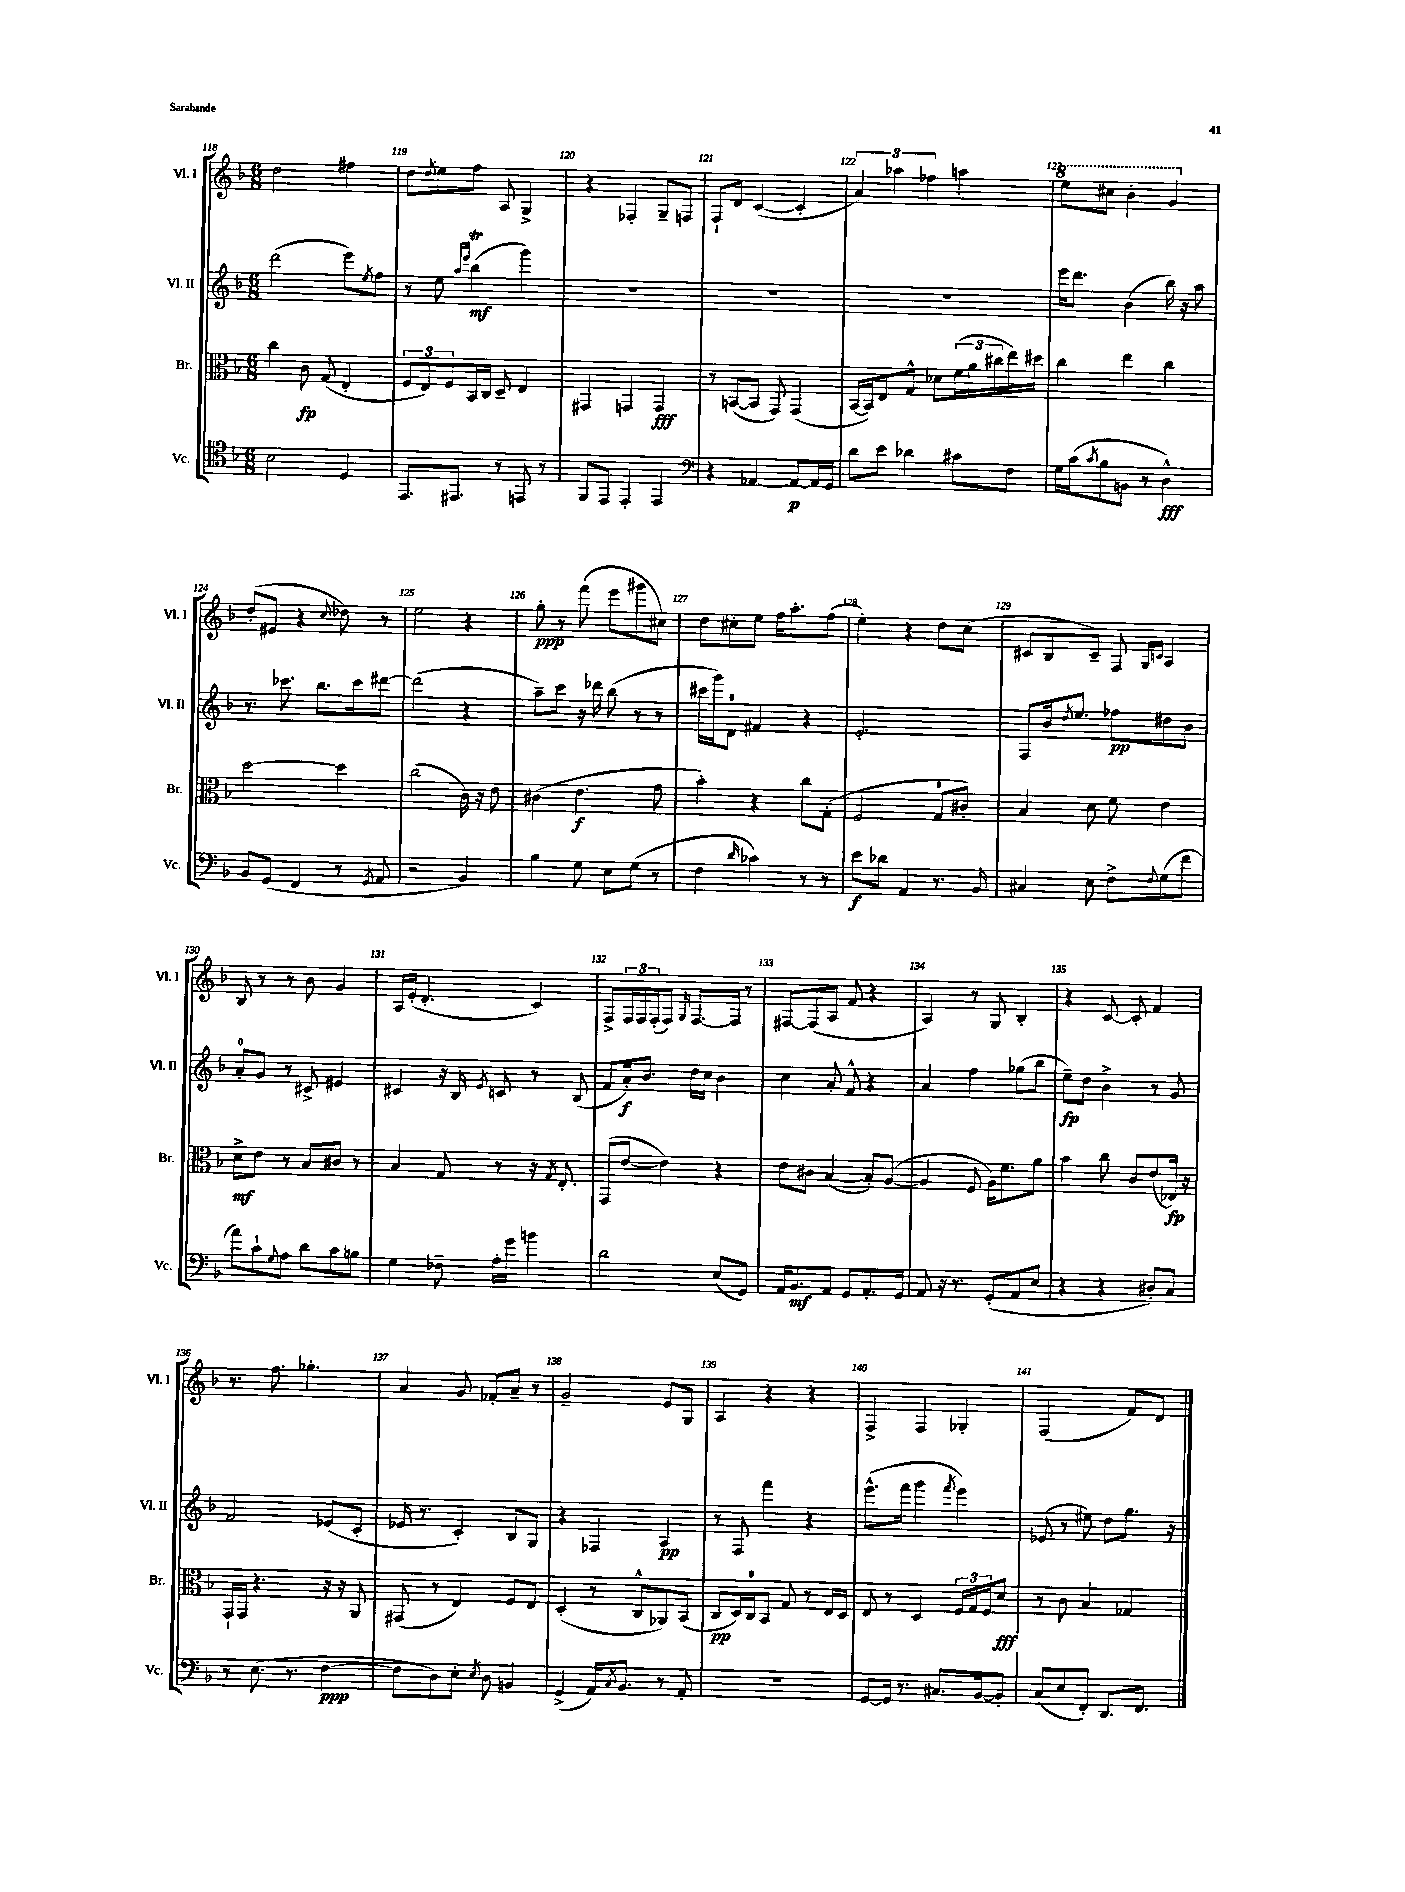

**kern	**dynam	**kern	**dynam	**kern	**dynam	**kern	**dynam
*part4	*part4	*part3	*part3	*part2	*part2	*part1	*part1
*staff4	*staff4	*staff3	*staff3	*staff2	*staff2	*staff1	*staff1
*I"Vc.	*	*I"Br.	*	*I"Vl. II	*	*I"Vl. I	*
*I'Vc.	*	*I'Br.	*	*I'Vl. II	*	*I'Vl. I	*
*clefC4	*	*clefC3	*	*clefG2	*	*clefG2	*
*k[b-]	*	*k[b-]	*	*k[b-]	*	*k[b-]	*
*M6/8	*	*M6/8	*	*M6/8	*	*M6/8	*
=118	=118	=118	=118	=118	=118	=118	=118
2B-\	.	4cc\	.	(2ddd\	.	2dd\	.
.	.	8c\	fp	.	.	.	.
.	.	(8G/	.	.	.	.	.
4D/	.	4E'/	.	8eee\L)	.	4ff#X\	.
.	.	.	.	8qee/	.	.	.
.	.	.	.	8ff\J	.	.	.
=119	=119	=119	=119	=119	=119	=119	=119
8.EE/L	.	12F/L	.	8r	.	8dd\L	.
.	.	12E/)	.	.	.	.	.
.	.	.	.	.	.	8qdd/	.
.	.	.	.	8ee\	.	8ee\	.
.	.	12F/	.	.	.	.	.
8.EE#X/J	.	.	.	.	.	.	.
.	.	.	.	16qqaa/LL	.	.	.
.	.	.	.	16qqeee/JJ	.	.	.
.	.	16BB-/L	.	(4bb-T\	mf	8ff\J	.
.	.	16C/JJ	.	.	.	.	.
8r	.	8D~/	.	.	.	8A/	.
8EEn/	.	4E/	.	4ggg\)	.	4G^/	.
8r	.	.	.	.	.	.	.
=120	=120	=120	=120	=120	=120	=120	=120
8FF/L	.	4GG#X/	.	2.r	.	4r	.
8EE/J	.	.	.	.	.	.	.
4EE'/	.	4GGn/	.	.	.	4F-X'/	.
4EE/	.	4GG/	fff	.	.	8G~/L	.
.	.	.	.	.	.	8Fn/J	.
=121	=121	=121	=121	=121	=121	=121	=121
*clefF4	*	*	*	*	*	*	*
4r	.	8r	.	2.r	.	8F`/L	.
.	.	([8BBn/L	.	.	.	8d/J	.
[4AA-X/	.	8BB/J]	.	.	.	([4c/	.
.	.	8GG/)	.	.	.	.	.
8AA-/L_	p	(4GG/	.	.	.	4c'/]	.
16AA-/L]	.	.	.	.	.	.	.
16GG/JJ	.	.	.	.	.	.	.
=122	=122	=122	=122	=122	=122	=122	=122
8d\L	.	[16BB-/LL	.	2.r	.	6a/)	.
.	.	16BB-/J])	.	.	.	.	.
8e\J	.	8E/	.	.	.	.	.
.	.	.	.	.	.	6aa-X\	.
4d-X\	.	8G^^/J	.	.	.	.	.
.	.	.	.	.	.	6ff-X\	.
.	.	8d-X\L	.	.	.	.	.
8c#X\L	.	(24f\L	.	.	.	4aan\	.
.	.	24a\	.	.	.	.	.
.	.	24cc#X\	.	.	.	.	.
8F\J	.	16ee\)	.	.	.	.	.
.	.	16dd#X\JJ	.	.	.	.	.
=123	=123	=123	=123	=123	=123	=123	=123
*	*	*	*	*	*	*8va	*
16G\LL	.	4cc\	.	16eee\KL	.	8eee\L	.
(16c\J	.	.	.	8.ddd\J	.	.	.
8qc/	.	.	.	.	.	.	.
8B-\	.	.	.	.	.	8ccc#X\J	.
8BBn\J	.	4ee\	.	(4b-\	.	4bb-'\	.
8r	.	.	.	.	.	.	.
4D^^\)	fff	4cc\	.	16bb-\)	.	4gg/	.
.	.	.	.	16r	.	.	.
.	.	.	.	8aa\	.	.	.
!!LO:LB:g=z
=124	=124	=124	=124	=124	=124	=124	=124
*	*	*	*	*	*	*X8va	*
8BB-/L	.	[2dd\	.	8.r	.	(8dd'/L	.
(8GG/J	.	.	.	.	.	8e#X/J	.
.	.	.	.	8.ccc-X\	.	.	.
4FF/	.	.	.	.	.	4r	.
.	.	.	.	8.bb-\L	.	.	.
.	.	.	.	.	.	8qqcc/	.
8r	.	4dd\]	.	.	.	8dd-X\)	.
.	.	.	.	16ccc-\k	.	.	.
8qGG/	.	.	.	.	.	.	.
8AA/	.	.	.	[8ddd#X\J	.	8r	.
=125	=125	=125	=125	=125	=125	=125	=125
2r	.	(2cc\	.	(2ddd#\]	.	2ee\	.
4BB-/)	.	16c\)	.	4r	.	4r	.
.	.	16r	.	.	.	.	.
.	.	8e\	.	.	.	.	.
=126	=126	=126	=126	=126	=126	=126	=126
4B-\	.	(4c#X\	.	8aa~\L)	.	8gg'\	ppp
.	.	.	.	8ccc\J	.	8r	.
8G\	.	4.e\	f	16r	.	(8fff\	.
.	.	.	.	16ddd-X\	.	.	.
8E\L	.	.	.	(8bb-\	.	8eee\L	.
(8G\J	.	.	.	8r	.	8ggg#X\	.
8r	.	8g\	.	8r	.	8cc#X\J)	.
=127	=127	=127	=127	=127	=127	=127	=127
4F\	.	4b-'\)	.	16ccc#X\LL	.	8dd\L	.
.	.	.	.	16ggg\J)	.	.	.
.	.	.	.	8d\J	.	8cc#X'\	.
16qqd/	.	.	.	.	.	.	.
4c-X\)	.	4r	.	4f#X/	.	8ee\J	.
.	.	.	.	.	.	16ff\KL	.
.	.	.	.	.	.	8.aa'\	.
8r	.	8cc\L	.	4r	.	.	.
8r	.	(8G'\J	.	.	.	(8ff\J	.
=128	=128	=128	=128	=128	=128	=128	=128
8e\L	f	2F/	.	2.e'/	.	4ee'\)	.
8d-X\J	.	.	.	.	.	.	.
4AA/	.	.	.	.	.	4r	.
8.r	.	8G/L	.	.	.	8dd\L	.
.	.	8c#X'/J)	.	.	.	(8cc\J	.
16BB-/	.	.	.	.	.	.	.
=129	=129	=129	=129	=129	=129	=129	=129
4C#X/	.	4B-/	.	8F/L	.	8c#X/L	.
.	.	.	.	16b-/k	.	8B-/	.
.	.	.	.	8qdd/	.	.	.
.	.	.	.	8.ee/J	.	.	.
8E\	.	8d\	.	.	.	8c#~/J)	.
8F^\L	.	8f\	.	8ff-X\L	pp	8F/	.
.	.	.	.	.	.	16qqG/LL	.
8qqF/	.	.	.	.	.	16qqcn/JJ	.
(8G\	.	4e\	.	8dd#X\	.	4A/	.
8f\J	.	.	.	8b-\J	.	.	.
!!LO:LB:g=z
=130	=130	=130	=130	=130	=130	=130	=130
8a\L)	.	8d^\L	mf	8a'/L	.	8B-/	.
8c`\	.	8e\J	.	8g/J	.	8r	.
8qqG/	.	.	.	.	.	.	.
8A\J	.	8r	.	8r	.	8r	.
8d\L	.	8B-/L	.	8c#X^/	.	8b-\	.
8c\	.	8c#X/J	.	4e#X/	.	4g/	.
8Bn\J	.	8r	.	.	.	.	.
=131	=131	=131	=131	=131	=131	=131	=131
4G\	.	4B-/	.	4c#X/	.	16A/LL	.
.	.	.	.	.	.	(16e'/JJ	.
.	.	.	.	.	.	4.d'/	.
8F-X~\	.	8G/	.	16r	.	.	.
.	.	.	.	16B-/	.	.	.
.	.	.	.	8qe/	.	.	.
16A'\LL	.	8r	.	8cn/	.	.	.
16g\JJ	.	.	.	.	.	.	.
4bn\	.	16r	.	8r	.	4c/)	.
.	.	8qG/	.	.	.	.	.
.	.	8.E'/	.	.	.	.	.
.	.	.	.	(8B-/	.	.	.
=132	=132	=132	=132	=132	=132	=132	=132
2d\	.	(8GG/L	.	8f/L	.	8F^/L	.
.	.	[8e/J	.	16a'/k)	f	24F/L	.
.	.	.	.	.	.	24F/	.
.	.	.	.	8.b-/J	.	.	.
.	.	.	.	.	.	(24F'/J	.
.	.	4e\])	.	.	.	8F/J)	.
.	.	.	.	.	.	16qqG/	.
.	.	.	.	16dd\LL	.	[8.F/L	.
.	.	.	.	16cc\JJ	.	.	.
(8E/L	.	4r	.	4b-\	.	.	.
.	.	.	.	.	.	16F/Jk]	.
8GG/J)	.	.	.	.	.	8r	.
=133	=133	=133	=133	=133	=133	=133	=133
16AA/KL	.	8e\L	.	4cc\	.	[8F#X/L	.
8.BB-/	mf	.	.	.	.	.	.
.	.	8c#X\J	.	.	.	(8F#/]	.
8AA/J	.	([4B-/	.	8a'/	.	8A/J	.
8GG/L	.	.	.	8f^^/	.	8f/	.
8.AA'/	.	8B-'/L])	.	4r	.	4r	.
.	.	([8A/J	.	.	.	.	.
16GG/Jk	.	.	.	.	.	.	.
=134	=134	=134	=134	=134	=134	=134	=134
8AA/	.	4A/]	.	4a/	.	4A/)	.
16r	.	.	.	.	.	.	.
8.r	.	.	.	.	.	.	.
.	.	8F/	.	4ff\	.	8r	.
(8GG'/L	.	16A\KL)	.	.	.	8G/	.
.	.	8.f\	.	.	.	.	.
8AA/	.	.	.	(8gg-X\L	.	4B-'/	.
8E/J	.	8a\J	.	8bb-\J	.	.	.
=135	=135	=135	=135	=135	=135	=135	=135
4r	.	4b-\	.	8ee~\L)	fp	4r	.
.	.	.	.	8dd\J	.	.	.
4r	.	8cc\	.	4b-^\	.	[8c/	.
.	.	8c/L	.	.	.	8c'/]	.
8D#X'/L)	.	(8e/	.	8r	.	4f/	.
8C/J	.	16E-X/Jk)	fp	8g/	.	.	.
.	.	16r	.	.	.	.	.
!!LO:LB:g=z
=136	=136	=136	=136	=136	=136	=136	=136
8r	.	16GG`/LL	.	2f/	.	8.r	.
.	.	16GG/JJ	.	.	.	.	.
(8.E\	.	4.r	.	.	.	.	.
.	.	.	.	.	.	8.ff\	.
8.r	.	.	.	.	.	.	.
.	.	.	.	.	.	4.gg-X'\	.
[4F\	ppp	16r	.	(8e-X/L	.	.	.
.	.	16r	.	.	.	.	.
.	.	8AA/	.	8c'/J	.	.	.
=137	=137	=137	=137	=137	=137	=137	=137
8F\L]	.	(8GG#X/	.	16e-X/	.	4a/	.
.	.	.	.	8.r	.	.	.
8D\)	.	8r	.	.	.	.	.
8E'\J	.	4E/)	.	4c'/)	.	8g/	.
8qE/	.	.	.	.	.	.	.
8D\	.	.	.	.	.	8f-X'/L	.
4BBn/	.	8F/L	.	8B-/L	.	8a~/J	.
.	.	8E/J	.	8G/J	.	8r	.
=138	=138	=138	=138	=138	=138	=138	=138
(4GG^/	.	(4D'/	.	4r	.	2g~/	.
16AA/KL)	.	8r	.	4F-X/	.	.	.
8qC/	.	.	.	.	.	.	.
8.BB-/J	.	.	.	.	.	.	.
.	.	8C^^/L	.	.	.	.	.
8r	.	8AA-X/)	.	4A/	pp	8e/L	.
8AA'/	.	(8BB-/J	.	.	.	8G/J	.
=139	=139	=139	=139	=139	=139	=139	=139
2.r	.	8C/L	pp	8r	.	4A/	.
.	.	16D/L)	.	8F/	.	.	.
.	.	16C/J	.	.	.	.	.
.	.	8BB-/J	.	4fff\	.	4r	.
.	.	8G/	.	.	.	.	.
.	.	8r	.	4r	.	4r	.
.	.	16E/LL	.	.	.	.	.
.	.	16D/JJ	.	.	.	.	.
=140	=140	=140	=140	=140	=140	=140	=140
[8GG/L	.	8E/	.	(8.eee^^\L	.	4F^/	.
16GG/Jk]	.	8r	.	.	.	.	.
8.r	.	.	.	16fff\Jk	.	.	.
.	.	4D/	.	4ggg\	.	4F/	.
8.C#X/L	.	.	.	.	.	.	.
.	.	.	.	8qfff/	.	.	.
.	.	24F/LL	.	4eee\)	.	4G-X'/	.
.	.	24G/	.	.	.	.	.
[16BB-/k	.	.	.	.	.	.	.
.	.	24F/J	.	.	.	.	.
8BB-'/J]	.	8d/J	fff	.	.	.	.
=141	=141	=141	=141	=141	=141	=141	=141
(8C/L	.	8r	.	(8e-X/	.	(2F/	.
8E/	.	8c\	.	8r	.	.	.
8FF'/J)	.	4B-/	.	8ee#X\)	.	.	.
8.DD/L	.	.	.	8dd\L	.	.	.
.	.	4G-X/	.	8.gg\J	.	8f/L)	.
8.FF/J	.	.	.	.	.	.	.
.	.	.	.	.	.	8d/J	.
.	.	.	.	16r	.	.	.
==	==	==	==	==	==	==	==
*-	*-	*-	*-	*-	*-	*-	*-
